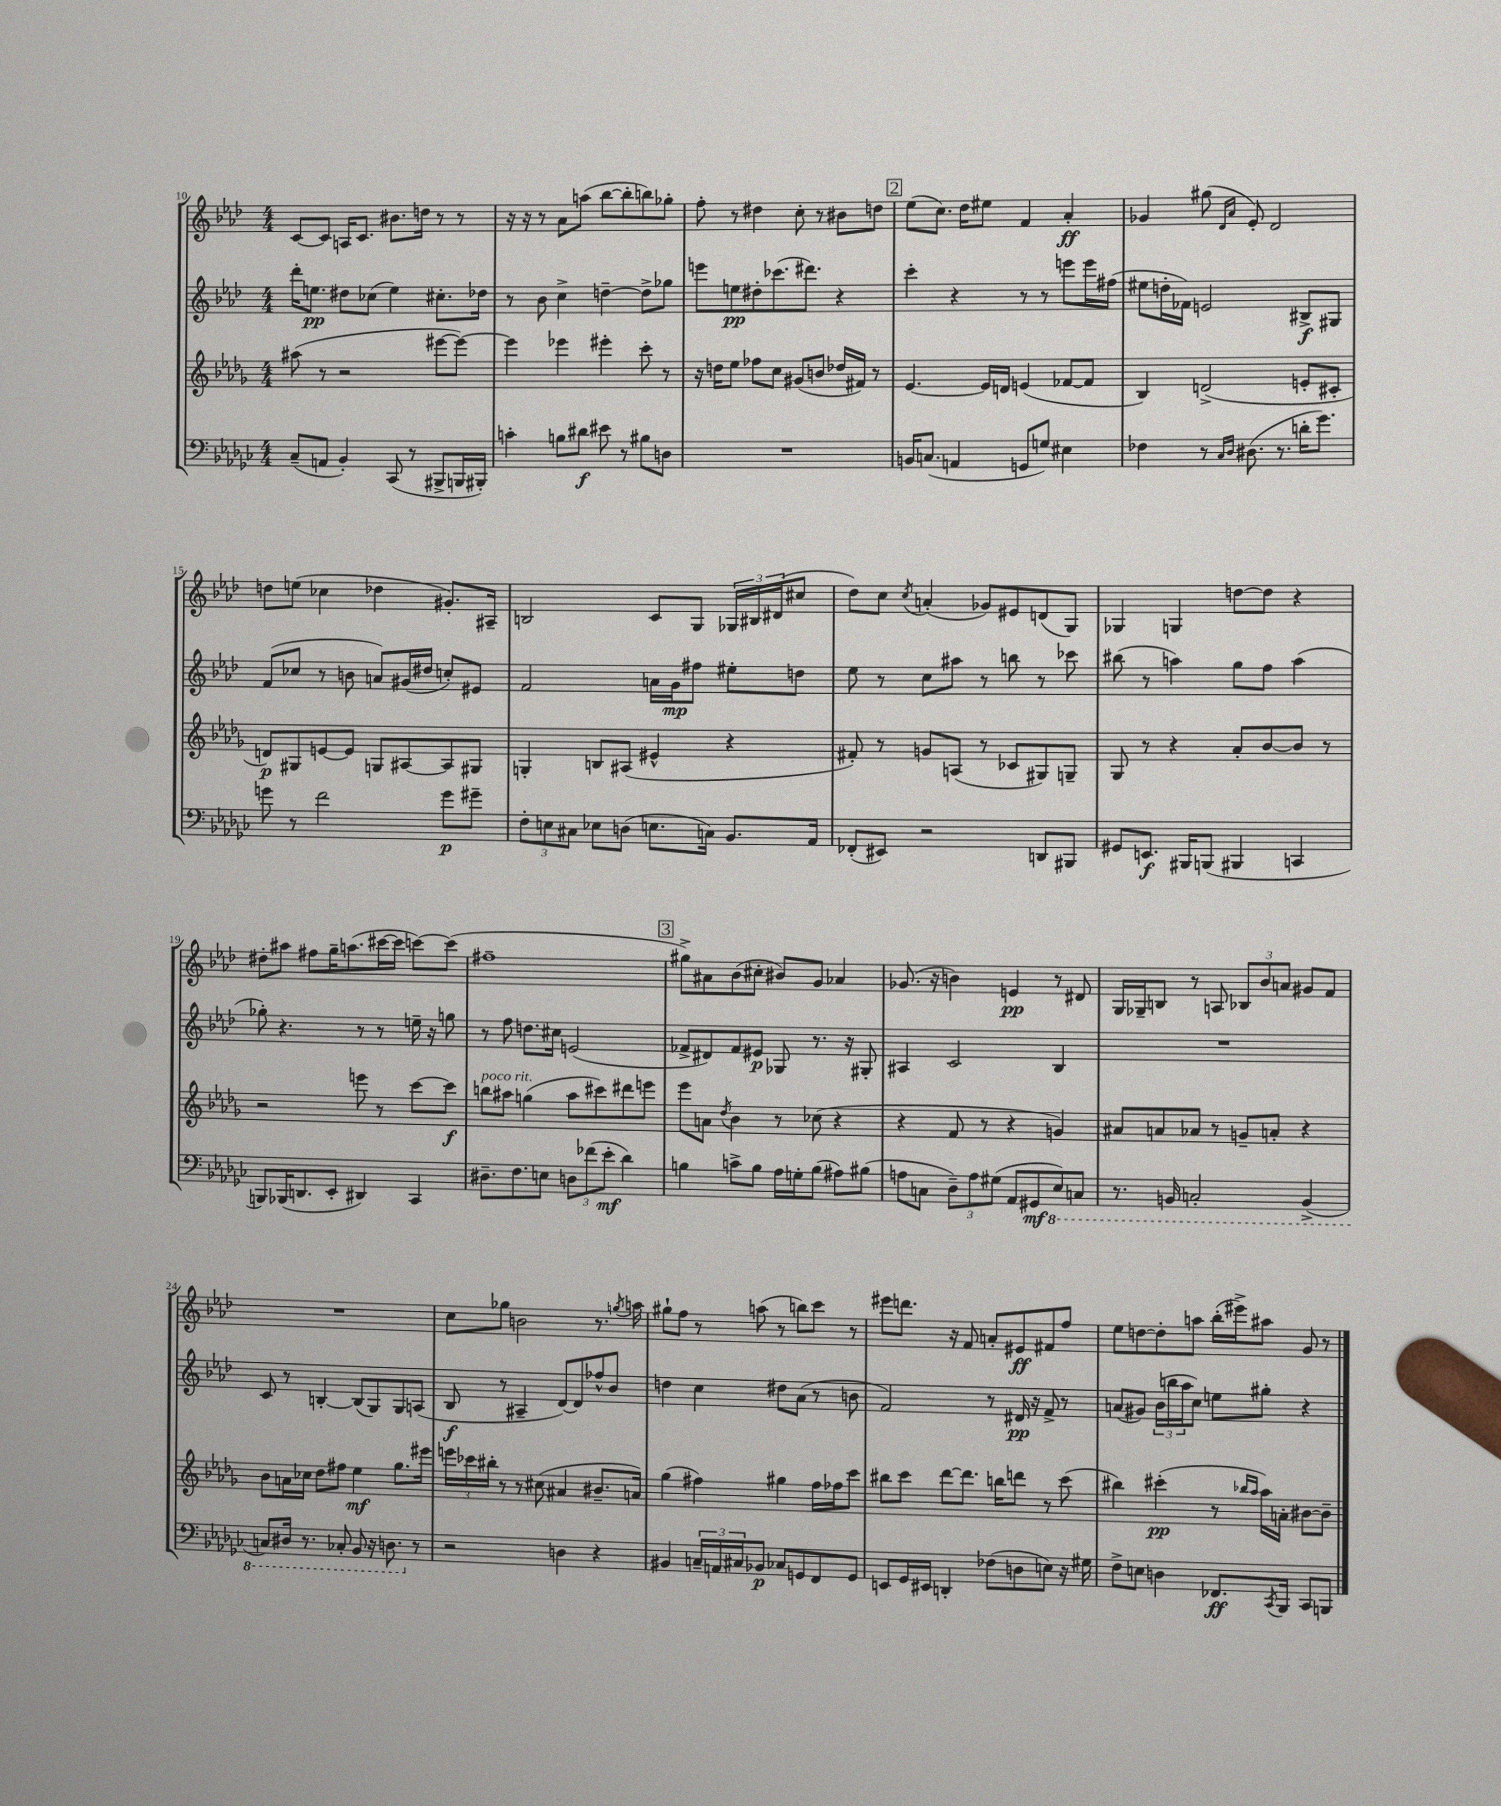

**kern	**kern	**kern	**kern
*staff4	*staff3	*staff2	*staff1
*clefF4	*clefG2	*clefG2	*clefG2
*k[b-e-a-d-g-c-]	*k[b-e-a-d-g-]	*k[b-e-a-d-]	*k[b-e-a-d-]
*M4/4	*M4/4	*M4/4	*M4/4
(8C-~	(8aa#	16ddd-'	[8c
.	.	8.ee	.
8AA	8r	.	8c]
4BB-')	2r	8dd#	16A
.	.	.	8.c
.	.	(8cc-	.
(8CC-	.	4ee)	8.b#
8r	.	.	.
.	.	.	16dd
8BBB#^	[8eee#	8.cc#'	8r
16BBB	8eee#_)	.	8r
16BBB#')	.	16dd-	.
=	=	=	=
4c'	4eee#]	8r	16r
.	.	.	16r
.	.	8b-	8r
8B	4eee-	4cc^	8a-
8d#	.	.	(8aa
8e#	4eee#'	[4dd~	[8bb-
8r	.	.	8bb-']
8B#	8ccc'	8dd^]	8bb)
8D	8r	8gg-	8gg-'
=	=	=	=
1r	16r	8eee	8ff'
.	16dd	.	.
.	8ee-	8ee	8r
.	8ff-	8dd#'	4dd#
.	8cc	(8.ccc-	.
.	(8g#	.	8cc'
.	.	8.ddd#)	.
.	8b	.	8r
.	16dd-	4r	8b#
.	16f#)	.	.
.	8r	.	8dd
=	=	=	=
16BB	[4.e-	4ccc'	(8ee-
(8.C	.	.	.
.	.	.	8.cc)
4AA	.	4r	.
.	.	.	16dd-
.	16e-]	.	8ee#
.	16d	.	.
8GG	(4e	8r	4f
8G)	.	8r	.
4E#	[8f-	8eee	4a-'
.	8f-]	16eee	.
.	.	(16ff#	.
=	=	=	=
4F-	4B-)	8ee#	4g-
.	.	16dd'	.
.	.	16f-)	.
8r	(2d^	2e	(8gg#
16qqC-	.	.	16qqd-
16qqD-	.	.	16qqa-
(8.D#	.	.	8e-')
.	.	.	2d-
8.r	.	.	.
16d'	8e'	8B#^	.
8.g-)	.	.	.
.	8c#'	8G#	.
=	=	=	=
8g	8d)	(8f	8dd
8r	8G#	8cc-	(8ee
2f	[8e	8r	4cc-
.	8e]	8b	.
.	8G	8a)	4dd-
.	[8A#	(16g#	.
.	.	16dd#	.
8g	8A#]	8cc')	8.g#')
8g#~	8G#	8e#	.
.	.	.	16A#~
=	=	=	=
12F'	4G'	2f	2B
12E	.	.	.
12C#	.	.	.
8E-	8B	.	.
(8D	(8A#	.	.
8.E	4e#^^	16a	8c
.	.	16g	.
.	.	8ff#	8G
16C)	.	.	.
8.BB-	4r	8ee#'	24G-
.	.	.	24B#
.	.	.	(24d#
.	.	8dd	8cc#
16AA-	.	.	.
=	=	=	=
(8FF-'	8f#')	8ee-	8dd-)
8EE#)	8r	8r	8cc
.	.	.	8qcc
2r	8g	8cc	(4a'
.	(8A	8aa#	.
.	8r	8r	8g-)
.	8c-	8bb	8e#
8DD	8G#)	8r	(8d
8BBB#	8G~	8ccc-	8G)
=	=	=	=
8GG#	8G-	(8bb#	4G-
8.EE	8r	8r	.
.	4r	4aa)	4G
16BBB#	.	.	.
(8BBB	.	.	.
4BBB#	8a-'	8gg	[8dd
.	[8b-	8ff	8dd]
4CC	8b-]	(4aa	4r
.	8r	.	.
=	=	=	=
8BBB)	2r	8gg-')	8dd#'
(16BBB-	.	4.r	8aa#
8.DD	.	.	.
.	.	.	8ff#
8EE-'	.	.	16gg~
.	.	.	(8.aa
4DD#)	8eee	8r	.
.	8r	8r	[16ccc#
.	.	.	16ccc#]
4CC-	[8ccc	16ee~	[8ccc)
.	.	16r	.
.	8ccc]	8gg	(8ccc]
=	=	=	=
8.D#~	8bb	8r	1ff#~
.	8aa#	8ff	.
8.F	.	.	.
.	(4gg	8.dd	.
8E	.	.	.
.	.	16cc#	.
12D	8aa#	(2e	.
(12f-	.	.	.
.	8ccc#)	.	.
12e-'	.	.	.
4d-)	8ddd#	.	.
.	8eee	.	.
=	=	=	=
4B	8eee-	8f-^	8gg#^)
.	8a	8d#)	8a#
.	8qdd-	.	.
8c^	4b-	8f-	(8b-
8B	.	8e#	8cc#'
16A-	8r	8G-	8b#)
16G'	.	.	.
(8B	(8cc-	8.r	8g
8A#)	4r	.	4a-
.	.	16r	.
(8B#	.	8G#'	.
=	=	=	=
8A	4r	4A#	(8.g-
8C	.	.	.
.	.	.	16r
12D-~)	8f	2c	4b)
12A	.	.	.
.	8r	.	.
(12G#	.	.	.
8AA-	4r	.	4e
8GG#	.	.	.
8EE-)	4g)	4B-	8r
8CC	.	.	8d#
=	=	=	=
8.r	8a#	1r	16G
.	.	.	16G-~
.	8a	.	8B
16BBB	.	.	.
2CC'	8a-	.	8r
.	8r	.	8A
.	8g~	.	12B-
.	.	.	12b-
.	8a'	.	.
.	.	.	12a
(4BBB^	4r	.	8g#
.	.	.	8f
=	=	=	=
8CC)	8b-	8c	1r
16DD#	16a	8r	.
8.r	16cc-	.	.
.	8dd-	[4B'	.
8CC-'	8ff#	.	.
8BBB-	4ee-	(8B]	.
16r	.	8G)	.
8.DD	.	.	.
.	8.gg-	8G	.
8r	.	(8A	.
.	16eee#	.	.
=	=	=	=
2r	24eee	8B-	8cc
.	24ccc-	.	.
.	24bb#'	.	.
.	8r	8r	8gg-
.	8r	4A#~	2b
.	(8cc#	.	.
4D	4a#	[8d-)	.
.	.	8d-]	.
4r	8.b#~	8ff-^^	8.r
.	.	8b-	.
.	.	.	8qgg
.	16a)	.	16aa
=	=	=	=
4BB#	(4gg-	4dd	8gg#`
.	.	.	8ff
24C~	4ff#)	4cc	8r
24AA	.	.	.
24C#	.	.	.
8BB-	.	.	(8aa
8C-	4gg#	8dd#	8r
8GG	.	(8a-	8bb)
8FF	16ff#	8r	8ccc
.	16ff-	.	.
8GG	8ccc	8b	8r
=	=	=	=
8EE	8bb#	2f)	8eee#
16GG-	8ccc	.	8.ddd
16EE#	.	.	.
4DD'	[8ddd-	.	.
.	.	.	16r
.	8.ddd-]	.	8f
(8F-	.	8r	8a'
.	16bb	.	.
8D	8ddd	16d#	8e#
.	.	16r	.
8E)	8r	8f^	8f#
16r	(8ccc	8r	8ff
16G#	.	.	.
=	=	=	=
8F^	4bb#)	(8a	8ee-
8E	.	8g#)	[8dd
4D	(4ccc#'	(24b-	8dd']
.	.	24bb	.
.	.	24aa-	.
.	.	8cc)	8aa
8.FF-	8r	8ee	(16bb-'
.	.	.	16eee#^)
.	16qqbb-	.	.
.	16qqaa-	.	.
.	16aa-)	8gg#'	8aa#
8qCC-	.	.	.
16BBB-	16a'	.	.
8CC-	[8b#	4r	8g
8BBB	8b#~]	.	8r
==	==	==	==
*-	*-	*-	*-
